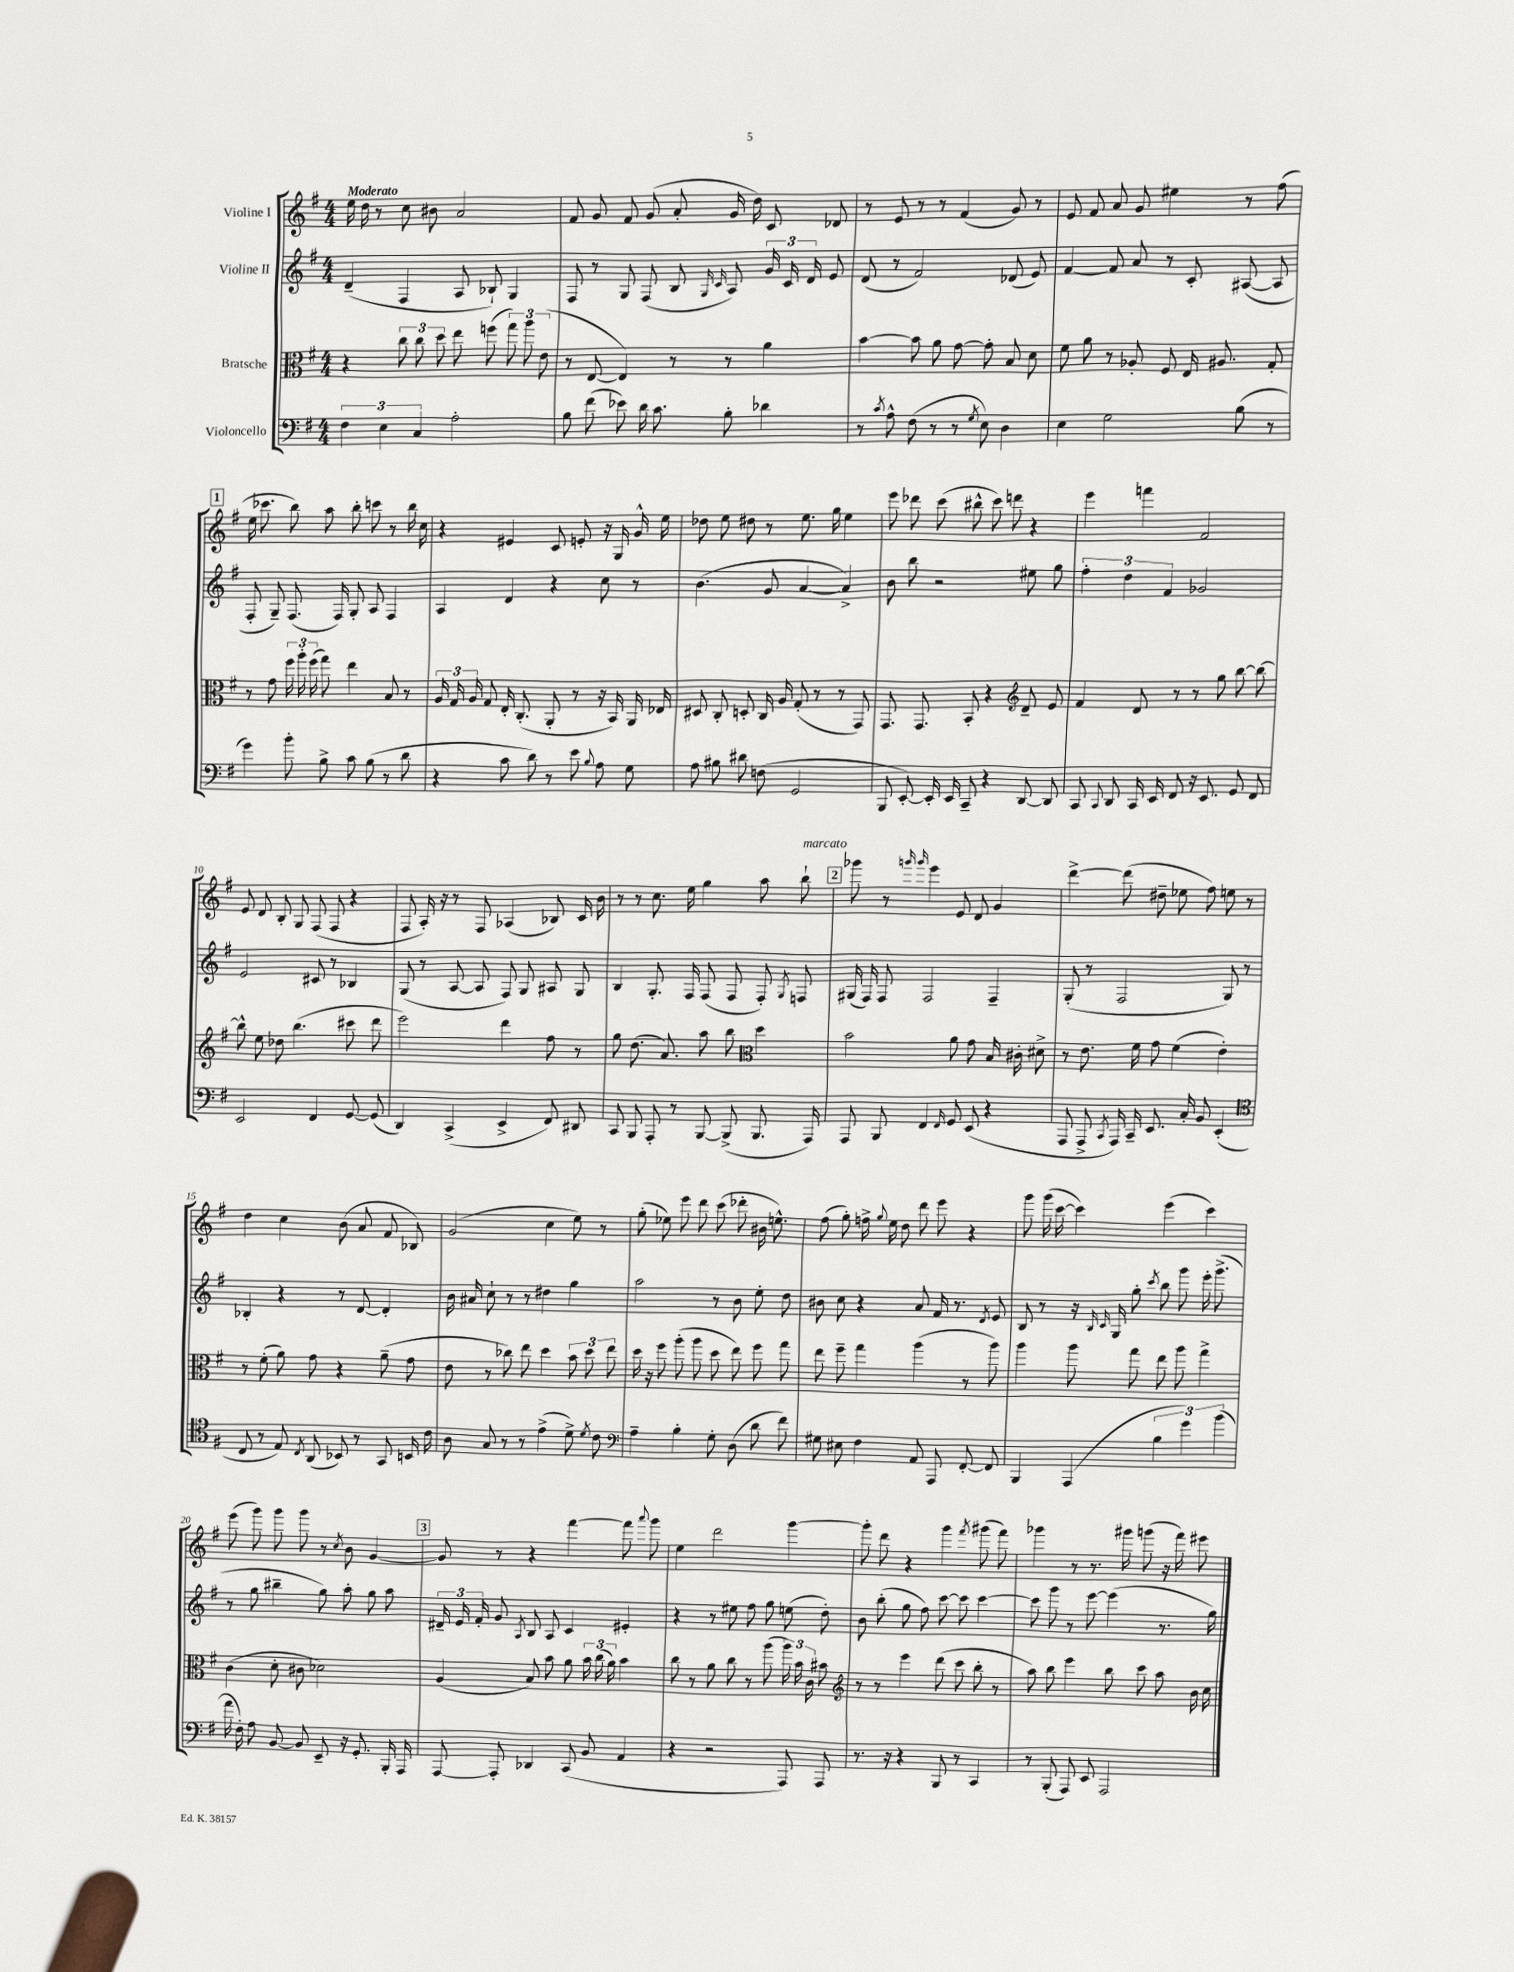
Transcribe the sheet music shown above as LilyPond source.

<<
\new StaffGroup <<
\new Staff = "s0" \with { instrumentName = "Violine I" } {
    \clef treble \key g \major \numericTimeSignature \time 4/4 \tempo "Moderato"
    \autoBeamOff e''16 d''16 r8 c''8 bis'8 a'2 |
    fis'8 g'8 fis'8 g'8( a'8-. g'16 d''16) c'8 des'8 |
    r8 e'8 r8 r8 fis'4( g'8) r8 |
    e'8 fis'8 a'8 g'8 eis''4 r8 fis''8( |
    \mark \markup { \box "1" } e''16 ces'''8. b''8) a''8 b''8-. c'''8 r8 b''16 c''16 |
    r4 eis'4 c'8 e'8-. r16 g16 g'16-^ e''16 |
    des''8 e''8 dis''8 r8 e''8. g''16 e''4 |
    e'''8 des'''8 c'''8( bis''8-^ c'''8) d'''8 r4 |
    e'''4 f'''4 fis'2 |
    e'8 d'8 b8-. g8 fis8( fis8 r4 |
    fis8 a16-.) r16 r8 fis8 aes4( bes8) c'16 b'16 |
    r8 r8 c''8. e''16 g''4 a''8 b''8-!^\markup { \italic "marcato" } |
    \mark \markup { \box "2" } ges'''8 r8 \grace { g'''16 g'''16 } e'''4 e'8 d'8 g'4 |
    d'''4~-> d'''8( dis''8-- ees''8 fis''8) e''8 r8 |
    d''4 c''4 b'8( a'8 fis'8 bes8) |
    g'2( c''4 e''8) r8 |
    g''8-.( ees''8) e'''8 d'''8 c'''8( des'''8-. bis'16 e''8.-^) |
    fis''8( g''8-.) f''16-> \appoggiatura { g''8 } e''16 d''8 d'''8 e'''8 r4 |
    g'''8 g'''16( c'''16~ c'''4) e'''4( c'''4) |
    e'''8( g'''8) g'''8 g'''8 r8 \acciaccatura { c''8 } b'8 g'4~ |
    \mark \markup { \box "3" } g'8 r8 r4 fis'''4~ fis'''8 \appoggiatura { a'''8 } g'''8 |
    e''4 d'''2 g'''4~ |
    g'''8-. d'''8 r4 g'''4 \acciaccatura { fis'''8 } gis'''8( fis'''8) |
    ges'''4 r8 r8. gis'''16 g'''8( r16 fis'''16) eis'''8 \bar "|." |
}
\new Staff = "s1" \with { instrumentName = "Violine II" } {
    \clef treble \key g \major \numericTimeSignature \time 4/4
    \autoBeamOff d'4--( fis4 a8 bes8-!) g4 |
    fis8 r8 g8 fis8( b8 \grace { g16 c'16 } a8) \tuplet 3/2 { g'16 c'16 d'16 } e'8 |
    d'8( r8 fis'2) des'8( e'8) |
    fis'4~ fis'8 a'8 r8 c'8-. ais8~( ais8 |
    \mark \markup { \box "1" } fis8-. g8--) fis8.( fis16) g8-. a8 fis4 |
    a4 d'4 r4 c''8 r8 |
    b'4.( g'8 a'4~ a'4->) |
    b'8 b''8 r2 eis''8 g''8 |
    \tuplet 3/2 { fis''4-. d''4 fis'4 } ges'2 |
    e'2 cis'8 r8 bes4 |
    g8( r8 a8~ a8 fis8) g8 ais8 g8 |
    b4 g8.-. fis16 fis8( fis8 fis8-.) \acciaccatura { g8 } f8 |
    \mark \markup { \box "2" } gis16( fis16) fis8 fis2 fis4-- |
    g8-.( r8 fis2 g8) r8 |
    bes4-. r4 r8 d'8~ d'4-. |
    b'16 ais'16 c''8-! r8 r8 dis''4 g''4 |
    a''2 r8 b'8 e''8-. d''8 |
    bis'8 c''8 r4 a'8 fis'16 r8. \acciaccatura { d'8 } e'8 |
    b8 r8 r16 \grace { b16 c'16 } g16 g''8-. \acciaccatura { c'''8 } b''8 g'''8 e'''16-. g'''8.->( |
    r8 g''8 bis''4-- g''8) a''8-. g''8 a''8 |
    \mark \markup { \box "3" } \tuplet 3/2 { dis'16-- e'16 fis'16-. } g'8 \acciaccatura { a8 } b8 a8 c'4 eis'4-. |
    r4 r8 eis''8 fis''8 g''8 e''8( d''8-.) |
    b'8 b''8-.( g''8 fis''8) c'''8~ c'''8 c'''4~ |
    c'''8 g'''8 r8 e'''8~ e'''4( r8. g''16) \bar "|." |
}
\new Staff = "s2" \with { instrumentName = "Bratsche" } {
    \clef alto \key g \major \numericTimeSignature \time 4/4
    \autoBeamOff r4 \tuplet 3/2 { c''8 c''8 d''8 } e''8 f''8( \tuplet 3/2 { g''8) a''8 e'8( } |
    r8 e8~ e4) r8 r8 a'4 |
    b'4~ b'8 a'8 g'8~ g'8-. b8 d'8 |
    fis'8 a'8 r8 aes8-. fis8 e16 ais8. g8-. |
    \mark \markup { \box "1" } r8 g'8 \tuplet 3/2 { fis''16 a''16-. fis''16( } g''8) e''4 b8 r8 |
    \tuplet 3/2 { a16 g16 a16 } g8 e16-. c8.-.( a,8-. r8 r16 b,16) a,16 ees16 |
    dis8 c8-. d8-. c16 a16 g8-.( r8 r8 g,8) |
    g,8. g,8. b,8-. r4 \clef treble d'8-- e'8 |
    fis'4 d'8 r8 r8 g''8 b''8~ b''8~ |
    b''8-^ e''8 des''8 b''4.( cis'''8 d'''8 |
    e'''2) d'''4 fis''8 r8 |
    g''8 d''8.( a'8.) a''8 b''8 \clef alto d''4 |
    \mark \markup { \box "2" } b'2 a'8 g'8 b16 cis'16-. dis'8-> |
    r8 e'8. fis'16 g'8 fis'4( e'4-.) |
    r8 fis'8-.( a'8) g'8 r4 a'8--( g'8 |
    e'8 r8 ces''8) e''8 d''4 \tuplet 3/2 { b'8 d''8 e''8 } |
    d''16 r16 fis''8 a''8-.( a''8 d''8 e''8) fis''8 g''8 |
    e''8 fis''8-- g''4 a''4( r8 a''8) |
    a''4 a''8 g''8 e''8 a''8 g''4-> |
    c'4( d'8-. cis'8 des'2) |
    \mark \markup { \box "3" } a4( b8) b'8 a'8 \tuplet 3/2 { b'16 c''16( a'16) } b'4 |
    c''8 r8 a'8 c''8 r8 a''8( \tuplet 3/2 { a''16) b'16 c'16 } bis'8 |
    \clef treble r8 r8 e'''4 d'''8( c'''8 b''8-. r8 |
    a''8) b''8 e'''4 b''8 c'''8 a''8 b'16 c''16 \bar "|." |
}
\new Staff = "s3" \with { instrumentName = "Violoncello" } {
    \clef bass \key g \major \numericTimeSignature \time 4/4
    \autoBeamOff \tuplet 3/2 { fis4 e4 c4 } a2-. |
    b8 fis'8( ees'8) d'16 c'8. b8-. des'4 |
    r8 \acciaccatura { c'8 } a8-^ fis8( r8 r8 \acciaccatura { g8 } e8) d4 |
    e4 g2 b8( r8 |
    \mark \markup { \box "1" } g'4) b'8-. b8-> c'8 b8( r8 d'8 |
    r4 c'8 d'8) r8 e'8 \appoggiatura { b8 } a8 g8 |
    a8 bis8 dis'8 f8( g,2 |
    b,,8 e,8~-.) e,16-. e,16 c,8-- r4 d,8~ d,8 |
    c,8 \appoggiatura { c,8 } d,8 c,16 e,16 fis,8 r16 e,8. g,8 fis,8 |
    e,2 fis,4 g,8~ g,8( |
    d,4) c,4->( e,4-> fis,8) dis,8 |
    c,8 b,,8 a,,8-. r8 b,,8~ b,,8->( b,,8. a,,16) |
    \mark \markup { \box "2" } a,,8 b,,8 fis,4 \grace { fis,16 } g,8 e,8( r4 |
    a,,8 a,,8-> \acciaccatura { c,8 } a,,16) c,16-- e,8. c16-. b,8 e,4-.( |
    \clef tenor c8 r8 e8) \acciaccatura { c8 } a,8( bes,8) r8 g,8 b,16 c'16 |
    a8 g8 r8 r8 e'4->( d'8->) \acciaccatura { d'8 } c'8 |
    \clef bass a4-- b4-. g8-. d8( d'8 fis'8) |
    gis8 eis8 fis4 a,8 a,,8 fis,8~-. fis,8 |
    b,,4 a,,4( \tuplet 3/2 { b4 g'4) b'4( } |
    a'16 fis16-.) a8 b,8~ b,8 e,8-- r16 g,8.-. b,,16-. a,,16 |
    \mark \markup { \box "3" } a,,8~ a,,8-. des,4 c,8( b,8 a,4 |
    r4 r2 a,,8) a,,8 |
    r8. r16 r4 b,,8 r8 c,4 |
    r8 b,,8-.( a,,8) e,8 a,,2 \bar "|." |
}
>>
>>
